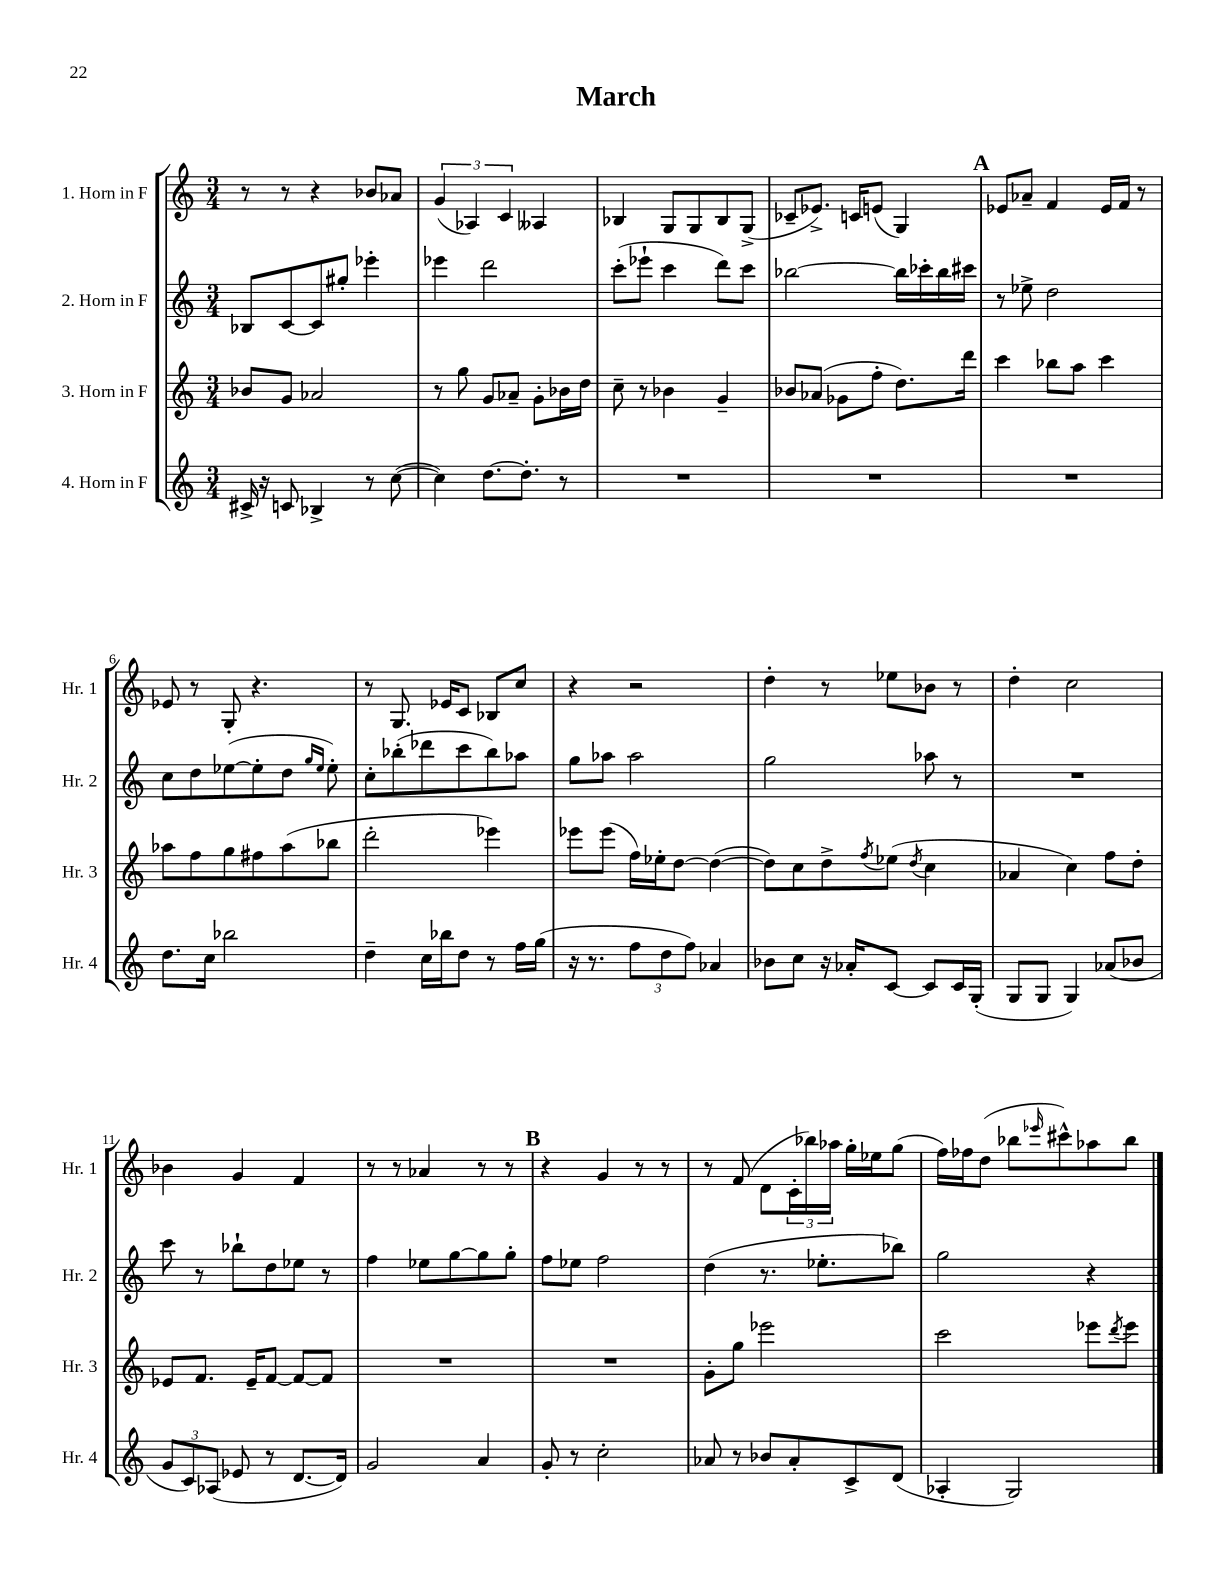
\header { title = "March" }
<<
\new StaffGroup <<
\new Staff = "s0" \with { instrumentName = "1. Horn in F" shortInstrumentName = "Hr. 1" } {
    \clef treble \key c \major \numericTimeSignature \time 3/4
    r8 r8 r4 bes'8 aes'8 |
    \tuplet 3/2 { g'4( aes4) c'4 } aeses4 |
    bes4 g8 g8 bes8 g8->( |
    ces'8-- ees'8.->) c'16 e'8( g4) |
    \mark \markup { \bold "A" } ees'8 aes'8-- f'4 ees'16 f'16 r8 |
    ees'8 r8 g8-. r4. |
    r8 g8. ees'16 c'8 bes8 c''8 |
    r4 r2 |
    d''4-. r8 ees''8 bes'8 r8 |
    d''4-. c''2 |
    bes'4 g'4 f'4 |
    r8 r8 aes'4 r8 r8 |
    \mark \markup { \bold "B" } r4 g'4 r8 r8 |
    r8 f'8( d'8 \tuplet 3/2 { c'16-. bes''16) aes''16 } g''16-. ees''16 g''8( |
    f''16) fes''16 d''8( bes''8 \grace { ees'''16 } cis'''8-^) aes''8 bes''8 \bar "|." |
}
\new Staff = "s1" \with { instrumentName = "2. Horn in F" shortInstrumentName = "Hr. 2" } {
    \clef treble \key c \major \numericTimeSignature \time 3/4
    bes8 c'8~ c'8 gis''8-. ees'''4-. |
    ees'''4 d'''2 |
    c'''8-.( ees'''8-! c'''4 d'''8) c'''8 |
    bes''2~ bes''16 ces'''16-. bes''16 cis'''16 |
    \mark \markup { \bold "A" } r8 ees''8-> d''2 |
    c''8 d''8 ees''8~( ees''8-. d''8 \grace { g''16 ees''16 } ees''8-.) |
    c''8-. bes''8-.( des'''8 c'''8 bes''8) aes''8 |
    g''8 aes''8 aes''2 |
    g''2 aes''8 r8 |
    R2. |
    c'''8 r8 bes''8-! d''8 ees''8 r8 |
    f''4 ees''8 g''8~ g''8 g''8-. |
    \mark \markup { \bold "B" } f''8 ees''8 f''2 |
    d''4( r8. ees''8.-. bes''8) |
    g''2 r4 \bar "|." |
}
\new Staff = "s2" \with { instrumentName = "3. Horn in F" shortInstrumentName = "Hr. 3" } {
    \clef treble \key c \major \numericTimeSignature \time 3/4
    bes'8 g'8 aes'2 |
    r8 g''8 g'8 aes'8-- g'8-. bes'16 d''16 |
    c''8-- r8 bes'4 g'4-- |
    bes'8 aes'8( ges'8 f''8-. d''8.) d'''16 |
    \mark \markup { \bold "A" } c'''4 bes''8 a''8 c'''4 |
    aes''8 f''8 g''8 fis''8 aes''8( bes''8 |
    d'''2-. ees'''4) |
    ees'''8 ees'''8( f''16) ees''16-. d''8~ d''4~( |
    d''8) c''8 d''8-> \acciaccatura { f''8 } ees''8( \acciaccatura { d''8 } c''4 |
    aes'4 c''4) f''8 d''8-. |
    ees'8 f'8. ees'16-- f'8~ f'8~ f'8 |
    R2. |
    \mark \markup { \bold "B" } R2. |
    g'8-. g''8 ees'''2 |
    c'''2 ees'''8 \acciaccatura { d'''8 } ees'''8 \bar "|." |
}
\new Staff = "s3" \with { instrumentName = "4. Horn in F" shortInstrumentName = "Hr. 4" } {
    \clef treble \key c \major \numericTimeSignature \time 3/4
    cis'16-> r16 c'8 bes4-> r8 c''8~( |
    c''4) d''8.~ d''8.-. r8 |
    R2. |
    R2. |
    \mark \markup { \bold "A" } R2. |
    d''8. c''16 bes''2 |
    d''4-- c''16 bes''16 d''8 r8 f''16 g''16( |
    r16 r8. \tuplet 3/2 { f''8 d''8 f''8) } aes'4 |
    bes'8 c''8 r16 aes'16-. c'8~ c'8 c'16 g16-.( |
    g8 g8 g4) aes'8( bes'8 |
    \tuplet 3/2 { g'8 c'8) aes8( } ees'8 r8 d'8.~ d'16) |
    g'2 a'4 |
    \mark \markup { \bold "B" } g'8-. r8 c''2-. |
    aes'8 r8 bes'8 aes'8-. c'8-> d'8( |
    aes4-. g2) \bar "|." |
}
>>
>>
